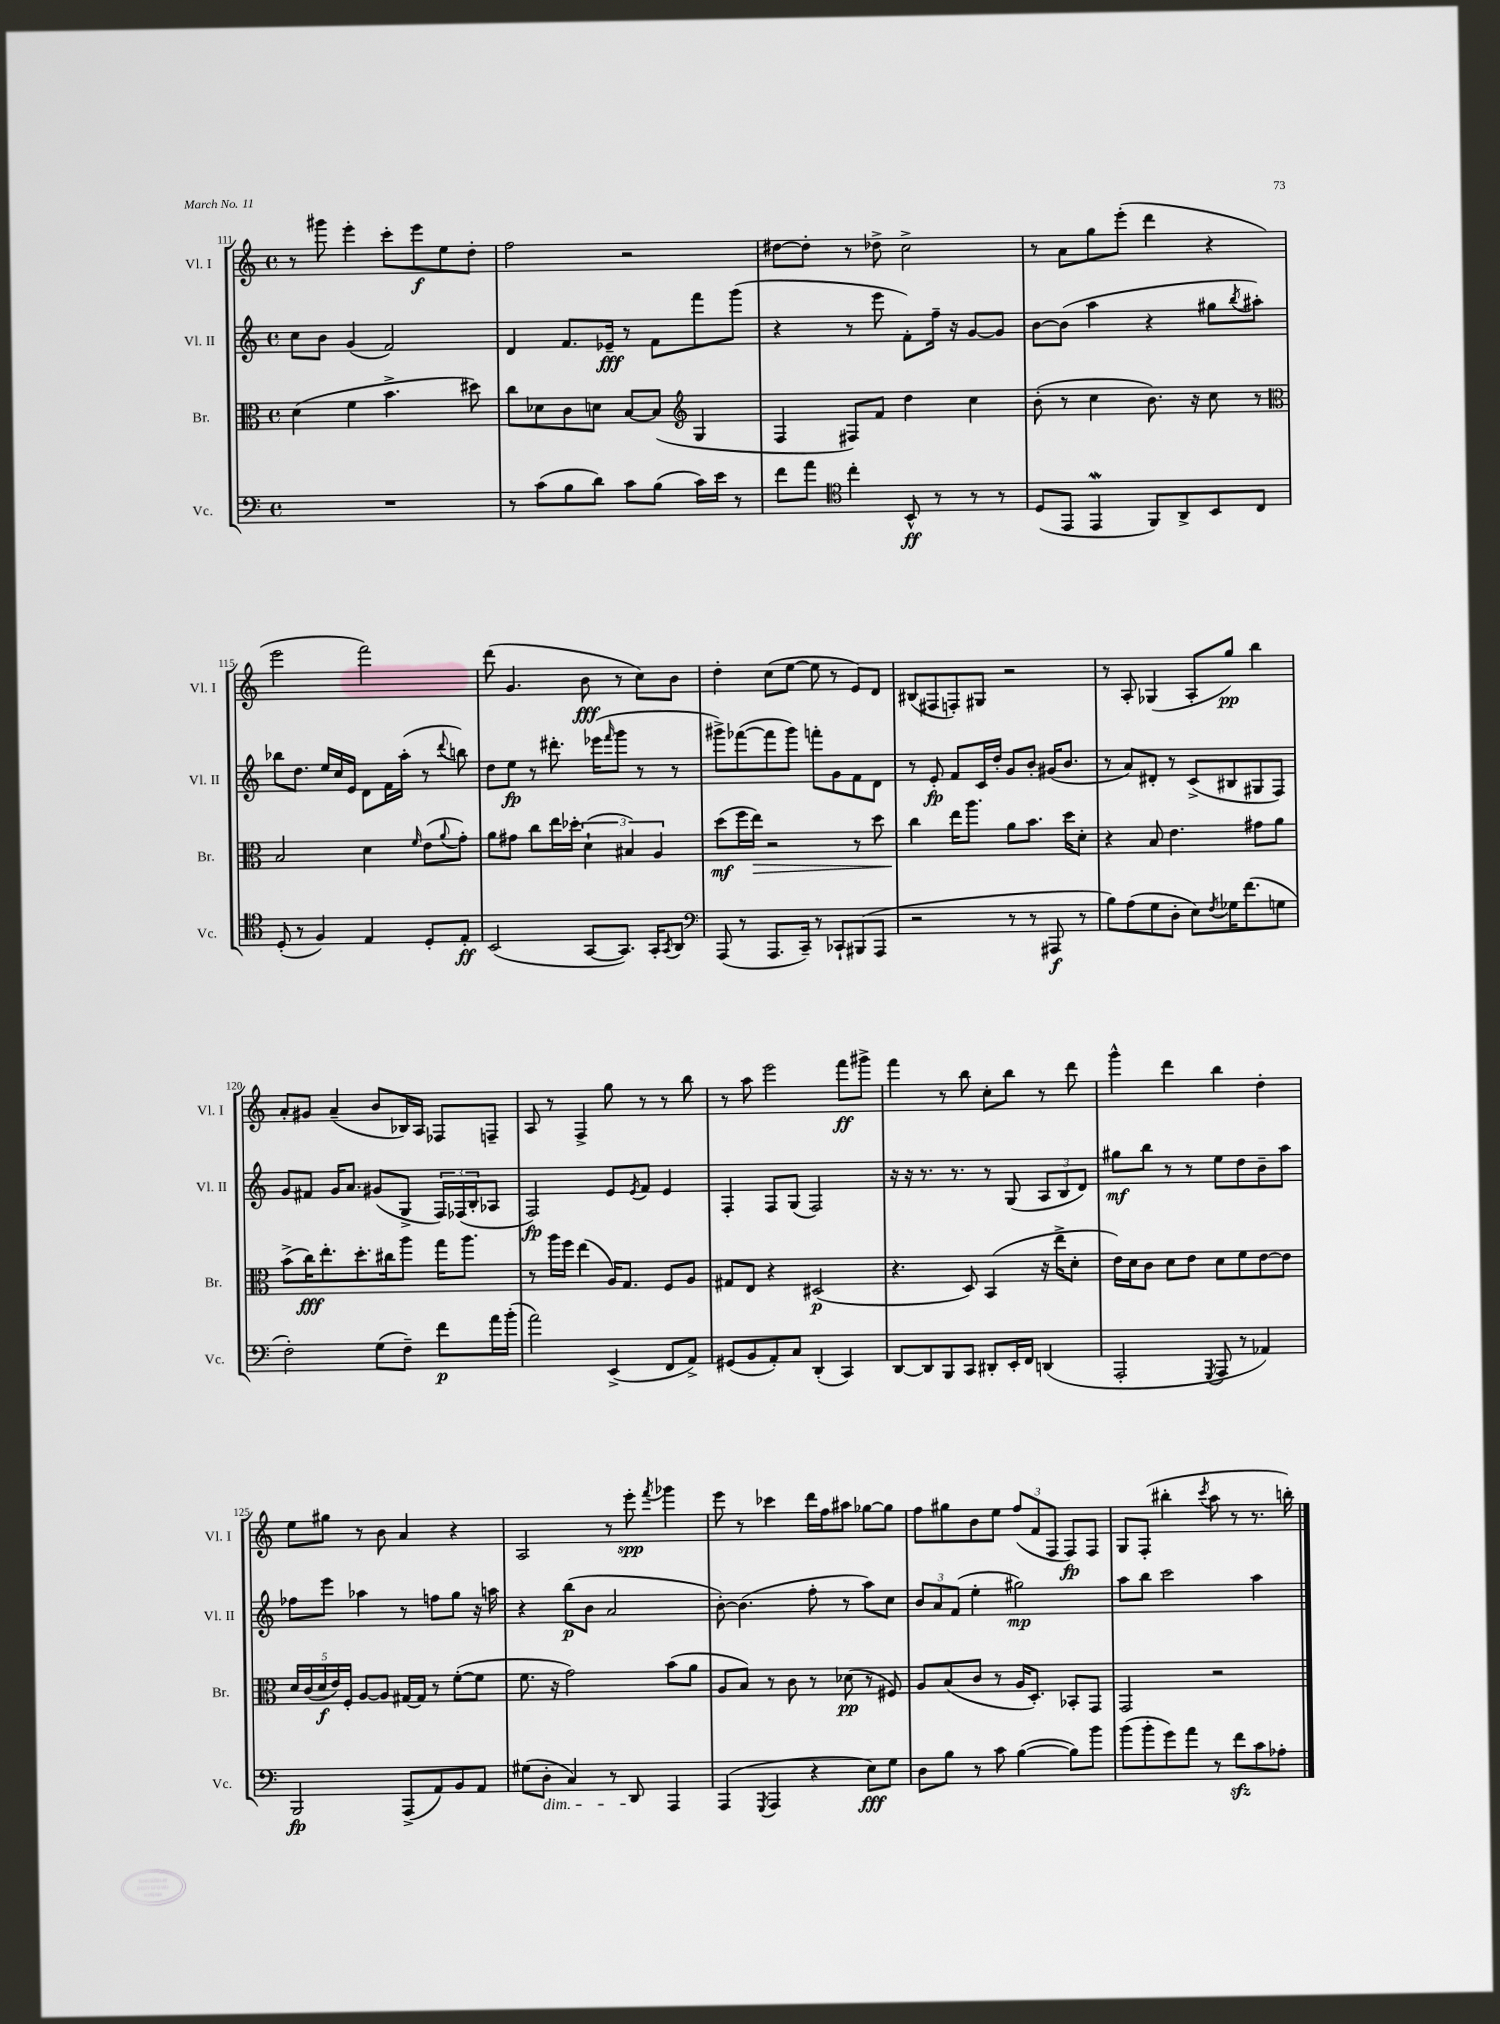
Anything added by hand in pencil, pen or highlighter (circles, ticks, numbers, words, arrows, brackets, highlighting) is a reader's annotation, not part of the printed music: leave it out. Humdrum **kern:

**kern	**kern	**kern	**kern
*staff4	*staff3	*staff2	*staff1
*clefF4	*clefC3	*clefG2	*clefG2
*k[]	*k[]	*k[]	*k[]
*M4/4	*M4/4	*M4/4	*M4/4
*met(c)	*met(c)	*met(c)	*met(c)
1r	(4d	8cc	8r
.	.	8b	8ggg#
.	4f	(4g	4eee'
.	4.b^	2f)	8ccc'
.	.	.	8eee
.	.	.	8ee
.	8dd#)	.	8dd'
=	=	=	=
8r	8cc	4d	2ff
(8c	8d-	.	.
8B	8c	8.f	.
8d)	8d	.	.
.	.	16e-~	.
8c	[8B	8r	2r
(8B	(8B]	8f	.
*	*clefG2	*	*
16c)	4G	8fff	.
16e	.	.	.
8r	.	(8ggg	.
=	=	=	=
8f	4F	4r	[8dd#
8a	.	.	8dd#']
*clefC4	*	*	*
4cc'	8F#)	8r	8r
.	8f	8eee	8dd-^
8BB^^	4dd	8f')	2cc^
8r	.	16ff~	.
.	.	16r	.
8r	4cc	[8g	.
8r	.	8g]	.
=	=	=	=
(8D	(8b'	[8b	8r
8EE	8r	(8b]	8a
4EE	4cc	4aa	8gg
.	.	.	(8eee'
8FF)	8.b)	4r	4ddd
8AA^	.	.	.
.	16r	.	.
8BB	8cc	8gg#	4r
.	.	8qbb	.
8C	8r	8aa#')	.
=	=	=	=
*	*clefC3	*	*
(8D'	2B	8bb-	2eee
8r	.	8.dd	.
4F)	.	.	.
.	.	16ee	.
.	.	16cc	.
.	.	16e	.
4E	4d	8d	2fff)
.	.	16f	.
.	.	(16aa'	.
.	16qqf	.	.
8D'	(8e	8r	.
.	8qqa	8qqddd	.
8E'	8g')	8bb)	.
=	=	=	=
(2BB	8a	8dd	(8ddd
.	8g#	8ee	4.g
.	8cc	8r	.
.	16ee	8.ddd#'	.
.	16dd-'	.	.
[8GG	(6d`	.	8b
.	.	(16eee-	.
.	.	16qqfff	.
8.GG])	.	8ggg	8r
.	6B#)	.	.
.	.	8r	8cc)
16GG'	.	.	.
.	6A	.	.
8qGG	.	.	.
8AA	.	8r	8b
=	=	=	=
*clefF4	*	*	*
(8AAA	(8dd	8ggg#^)	4dd'
8r	16ff	([8fff-	.
.	16ee)	.	.
8.AAA	2r	8fff-]	(8cc
.	.	8ggg#)	[8ee
16CC~)	.	.	.
8r	.	8fff'	8ee]
8CC-`	.	8g	8r
(8BBB#	8r	8f	8e)
8AAA	8dd	8d	8d
=	=	=	=
2r	4cc	8r	(8B#
.	.	8e'	8F#
.	16ee	8f	8F')
.	8.aa	.	.
.	.	16c	8G#
.	.	16dd'	.
8r	8a	8g	2r
8r	8.b	8b'	.
8AAA#	.	(16g#	.
.	16dd	8.b	.
8r	8d'	.	.
=	=	=	=
8B)	4r	8r	8r
(8A	.	8a)	8A'
8G	8B	8d#'	(4G-
8D'	4.e	8r	.
8E)	.	(8c^	8A'
8qF	.	.	.
16G-	.	8B#	8gg)
(8.f	.	.	.
.	8g#	8G#	4bb
8G	8a	8F)	.
=	=	=	=
2F')	(8b^	8g	8a'
.	16cc)	8f#	8g#
.	8.ee'	.	.
.	.	16g	(4a~
.	.	8.a	.
.	8.dd'	.	.
(8G	.	(8g#	8b
.	16cc#	.	.
8F~)	8aa	8G^	16B-)
.	.	.	16A
8f	16gg	24F)	8F-
.	.	(24F-	.
.	8.aa	.	.
.	.	24B'	.
16a	.	8A-	8F~
(16b'	.	.	.
=	=	=	=
2a)	8r	2F)	8A
.	16aa	.	8r
.	16ff	.	.
.	(4ee	.	4F^
(4EE^	16A)	8e	8gg
.	8.G	.	.
.	.	8qe	.
.	.	8f	8r
8FF	8F	4e	8r
8AA^)	8A	.	8bb
=	=	=	=
(8GG#	8G#	4F'	8r
8BB	8E	.	8aa
8AA')	4r	8F	2eee
8C	.	(8G	.
(4DD'	(2D#	2F)	.
4CC)	.	.	8fff
.	.	.	8ggg#^
=	=	=	=
[8DD	4.r	16r	4fff
.	.	16r	.
8DD]	.	8.r	.
8BBB	.	.	8r
.	.	8.r	.
8CC	8D)	.	8bb
8DD#'	(4BB	8r	8cc'
16EE'	.	(8G	8bb
16FF	.	.	.
(4DD	16r	12A	8r
.	16ee^	.	.
.	.	12B	.
.	8d'	.	8ddd
.	.	12d)	.
=	=	=	=
2AAA'	16e)	8gg#	4ggg^^
.	16d	.	.
.	8c	8bb	.
.	8d	8r	4ddd
.	8e	8r	.
8qGGG	.	.	.
8AAA	8d	8ee	4bb
8r	8f	8dd	.
4AA-)	[8e	8b~	4dd'
.	8e]	8aa	.
=	=	=	=
2BBB	20d	8ff-	8ee
.	(20c	.	.
.	20d	.	.
.	.	8eee	8gg#
.	20e)	.	.
.	20F'	.	.
.	[8A	4aa-	8r
.	8A]	.	8b
(8AAA^	[16G#	8r	4a
.	16G#]	.	.
8AA)	8r	8ff	.
8BB	([8f'	8gg	4r
8AA	8f]	16r	.
.	.	16aa	.
=	=	=	=
(8G#	8.f	4r	2A
8D'	.	.	.
.	16r	.	.
4C)	2g)	(8bb	.
.	.	8b	.
8r	.	2a	8r
8DD	.	.	8eee'
.	.	.	8qfff
4AAA	(8b	.	4ggg-
.	8a	.	.
=	=	=	=
(4AAA	8A	[8b')	8eee
.	8B)	(4.b]	8r
8qGGG	.	.	.
4AAA	8r	.	4ccc-
.	8c	.	.
4r	8r	8ff'	16ddd
.	.	.	16ff
.	(8d-	8r	8aa#
8E)	8r	8aa)	[8gg-
8G	8F#)	8cc	8gg-]
=	=	=	=
8D	8A	12b	8ff
.	.	12a	.
8B	(8B	.	8gg#
.	.	(12f	.
8r	8c	4ee'	8b
8c	8r	.	8ee
([4B	16A	2gg#)	(12ff
.	8.D')	.	.
.	.	.	12f
.	.	.	12F
8B])	8BB-'	.	8F)
8b	8GG	.	8F
=	=	=	=
(8b	2GG	8aa	8G
8b'	.	8bb	(8F'
8g)	.	2ccc	4bb#'
8a	.	.	.
.	.	.	8qccc
8r	2r	.	8aa
8f	.	.	8r
8c	.	4aa	8.r
8A-'	.	.	.
.	.	.	16bb')
==	==	==	==
*-	*-	*-	*-
